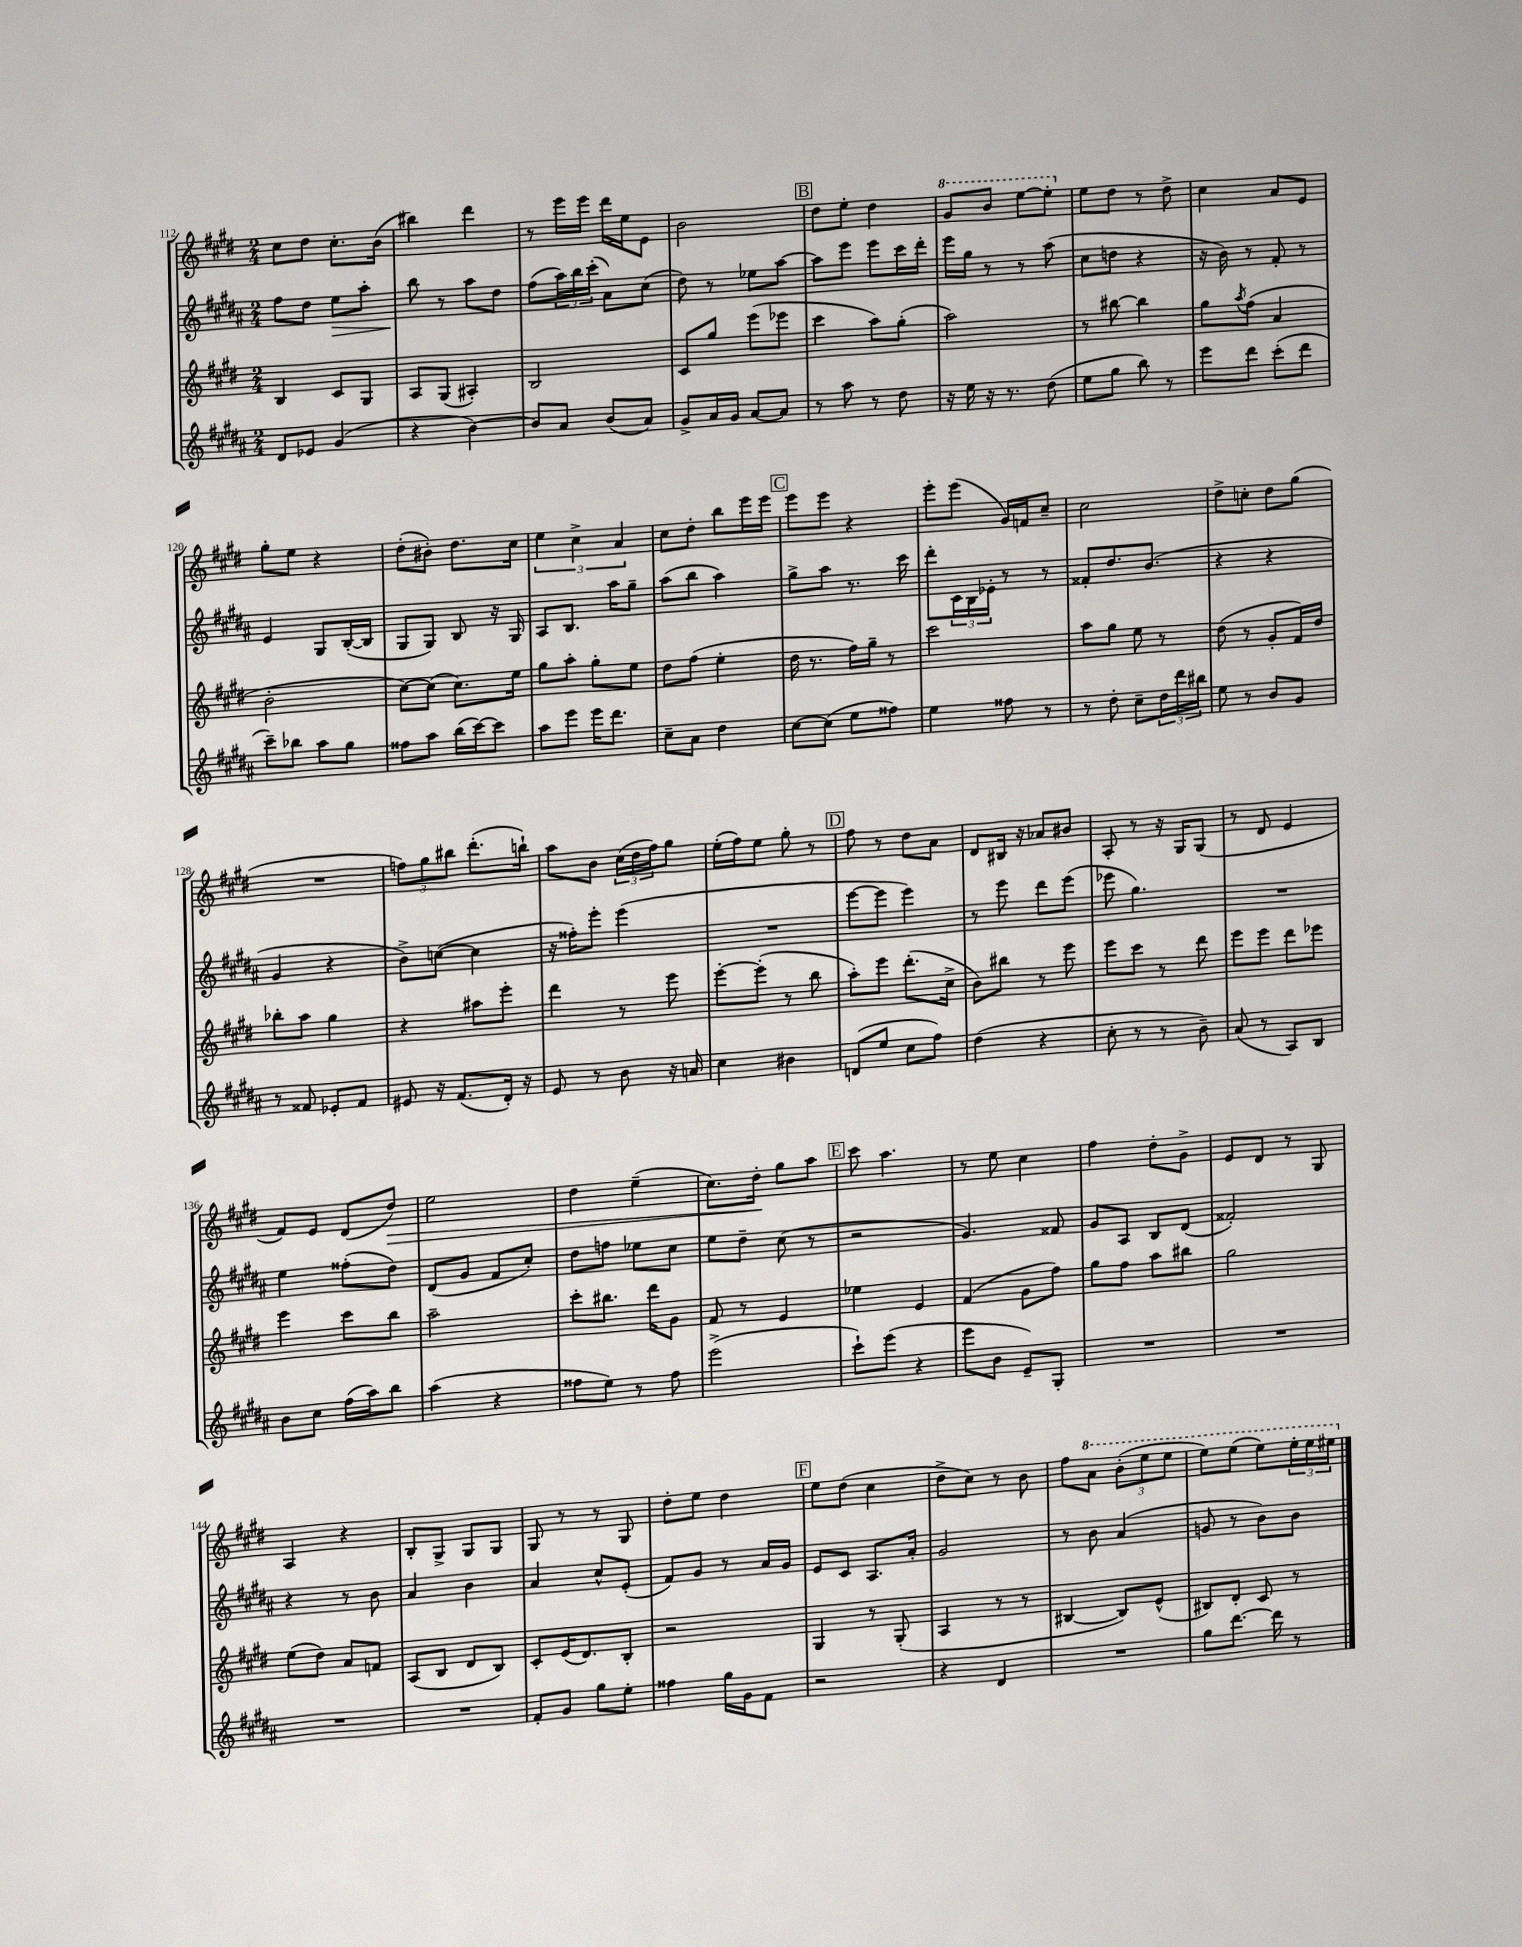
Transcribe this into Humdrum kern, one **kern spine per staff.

**kern	**kern	**kern	**kern
*staff4	*staff3	*staff2	*staff1
*clefG2	*clefG2	*clefG2	*clefG2
*k[f#c#g#d#a#]	*k[f#c#g#d#]	*k[f#c#g#d#a#]	*k[f#c#g#d#]
*M2/4	*M2/4	*M2/4	*M2/4
8d#/L	4B/	8ff#\L	8cc#\L
8e-/J	.	8dd#\J	8dd#\J
(4g#/	8c#/L	8ee\L	8.cc#'\L
.	8G#/J	8aa#'\J	.
.	.	.	(16b\Jk
=	=	=	=
4r	8A/L	8bb\	4bb#\)
.	(8G#/J	8r	.
[4b\)	4A#'/)	8aa#\L	4ddd#\
.	.	8dd#\J	.
=	=	=	=
8b/]L	2B/	(8ff#\L	8r
8a#/J	.	24aa#\L)	16eee\LL
.	.	24bb\	.
.	.	.	16eee\JJ
.	.	(24ccc#'\JJ	.
(8b/L	.	8a#\L)	16ddd#\LL
.	.	.	16ee\J
8a#/J)	.	(8cc#\J	8e\J
=	=	=	=
8g#^/L	8c#/L	8dd#\)	2b\
16a#/L	8gg#/J	8r	.
16g#/JJ	.	.	.
[8a#/L	(8eee\L	8ee-\L	.
8a#/]J	8eee-\J	[8aa#\J	.
=	=	=	=
8r	4ccc#\	8aa#\]L	8dd#\L
8aa#\	.	8eee\J	8ee'\J
8r	8aa\L)	8eee\L	4dd#\
8dd#\	(8gg#'\J	16ccc#\L	.
.	.	16ddd#'\JJ	.
=	=	=	=
16r	2aa\)	16eee\LL	8gg#/L
16ee\	.	16gg#\JJ	.
16r	.	8r	8bb/J
8.r	.	.	.
.	.	8r	[8eee\L
(8dd#\	.	(8aa#\	8eee'\]J
=	=	=	=
8ee\L	8r	8cc#\L	8ee\L
8gg#\J	[8bb#\	8dd\J	8dd#\J
8bb\)	4bb#\]	4r	8r
8r	.	.	8dd#^\
=	=	=	=
8eee\L	8gg#\L	16r	4cc#\
.	.	16b\)	.
.	8qaa/	.	.
8ddd#\J	(8ff#\J	8r	.
(8ccc#'\L	4a/	8f#'/	8a/L
8ddd#\J	.	8r	8e/J
=	=	=	=
8ccc#~\L)	2b'\	4e/	8gg#'\L
8bb-\J	.	.	8ee\J
8aa#\L	.	8G#/L	4r
8gg#\J	.	([16B'/L	.
.	.	16B/]JJ	.
=	=	=	=
8ff##\L	[8cc#\L)	8G#/L	(8dd#'\L
8aa#\J	(8cc#\]J	8G#/J)	8b#'\J)
(16bb\LL	8.cc#\L)	8B/	8.dd#\L
[16ccc#\J)	.	.	.
8ccc#\]J	.	16r	.
.	16ee\Jk	16G#/	16cc#\Jk
=	=	=	=
8aa#\L	8gg#\L	8A#/L	6ee\
8eee\J	8aa'\J	8.B/J	.
.	.	.	6cc#^\
16eee\LK	8gg#'\L	.	.
8.ddd#\J	.	16aa#\LK	.
.	.	.	6a/
.	8ee\J	8gg#~\J	.
=	=	=	=
8cc#~\L	8dd#\L	(8aa#\L	8cc#\L
8a#\J	(8ff#\J	8bb\J	8dd#'\J
4dd#\	4ee'\	4aa#\)	8bb\L
.	.	.	16eee\L
.	.	.	16eee\JJ
=	=	=	=
[8cc#\L	16dd#\	8gg#^\L	8eee\L
.	8.r	.	.
(8cc#\]J	.	8aa#\J	8eee\J
8ee\L	16ff#\LL)	8.r	4r
.	16gg#~\JJ	.	.
8ff##\J)	8r	.	.
.	.	16ccc#\	.
=	=	=	=
4ee\	2ccc#\	8ddd#'\L	8eee'\L
.	.	24c#\L	(8eee\J
.	.	24B\	.
.	.	24e-'\JJ	.
8ff##\	.	8r	16g#/LL)
.	.	.	16f/J
8r	.	8r	8cc#~/J
=	=	=	=
8r	8aa\L	8f##'/L	2cc#\
8dd#'\	8gg#\J	8.dd#/	.
8cc#~\L	8ee\	.	.
.	.	(8.b/J	.
24dd#\L	8r	.	.
24ddd#\	.	.	.
24bb#\JJ	.	.	.
=	=	=	=
8ee\	(8dd#\	4r	8dd#^\L
8r	8r	.	8cc'\J
8b/L	8g#'/L	4r	8dd#\L
8g#/J	16f#/L)	.	(8gg#\J
.	16dd#/JJ	.	.
=	=	=	=
8r	8bb-'\L	4g#/	2r
8f##/	8aa\J	.	.
8e-'/L	4gg#\	4r	.
8f##/J	.	.	.
=	=	=	=
8e#/	4r	8b^\L)	12ff\L)
.	.	.	12gg#\
16r	.	([8cc\J	.
.	.	.	12bb#\J
(8.f#/L	.	.	.
.	8aa#\L	4cc\]	(8.ddd#'\L
16d#'/Jk)	8eee'\J	.	.
16r	.	.	16bb`\Jk)
=	=	=	=
8e/	4ddd#\	16r	8aa\L
.	.	16ff##'\LK)	.
8r	.	8eee'\J	8b\J
8b\	8r	(4eee\	(24cc#\LL
.	.	.	24dd#\
.	.	.	24ff#\J)
16r	8eee\	.	8gg#\J
16a/	.	.	.
=	=	=	=
4cc#\	[8eee'\L	2r	(16ee'\LL
.	.	.	16ff#\J)
.	(8eee'\]J	.	8ee\J
4b#\	8r	.	8gg#'\
.	8bb\	.	8r
=	=	=	=
(8d/L	8aa'\L)	[8eee\L	8ff#\
8ee/J	8eee\J	8eee\]J	8r
8cc#\L	(8.ddd#'\L	4eee\)	8dd#\L
8ff#\J)	.	.	8a\J
.	16cc#^\Jk	.	.
=	=	=	=
(4dd#\	8b\L)	8r	8d#/L
.	8bb#\J	8eee\	16B#/Jk
.	.	.	16r
4r	8r	8ddd#\L	8a-/L
.	8eee\	(8eee\J	8b#/J
=	=	=	=
8cc#'\	8eee\L	8eee-\	8A'/
8r	8ccc#\J	4.gg#\)	8r
8r	8r	.	16r
.	.	.	16G#/LK
8b~\)	8ddd#\	.	(8G#/J
=	=	=	=
(8a#/	8eee\L	2r	8r
8r	8eee\J	.	8d#/
8A#/L)	8ddd#\L	.	4e/
8B/J	8eee-\J	.	.
=	=	=	=
8b\L	4eee\	4ee\	8f#/L)
8cc#\J	.	.	8e/J
(16ff#\LL	8ccc#\L	(8ff##'\L	(8d#/L
16aa#\J)	.	.	.
8bb\J	8bb\J	8dd#\J)	8dd#/J)
=	=	=	=
(4aa#\	2aa~\	(8d#/L	2ee\
.	.	8g#/J	.
4r	.	8f#/L	.
.	.	8cc#'/J)	.
=	=	=	=
8ff##\L	8ccc#'\L	8dd#\L	4dd#\
8ee\J)	8.bb#\J	8ff\J	.
8r	.	8ee-\L	(4ee~\
.	16ddd#\LK	.	.
8ff##\	8g#\J	8cc#\J	.
=	=	=	=
(2eee^\	8f#/	8ee\L	8.cc#\L)
.	8r	8dd#~\J	.
.	.	.	16dd#'\Jk
.	4e/	(8cc#\	8gg#\L
.	.	8r	8aa\J
=	=	=	=
8ccc#`\L)	4ee-\	2r	8ccc#\
(8eee\J	.	.	4.aa\
4r	4e/	.	.
=	=	=	=
8eee\L	(4f#/	4.g#/)	8r
8b\J	.	.	8ee\
8e~/L)	8g#\L	.	4cc#\
8G#'/J	8ff#\J)	8f##/	.
=	=	=	=
2r	8gg#\L	8g#/L	4ff#\
.	8ff#\J	8A#/J	.
.	8aa\L	8B/L	8dd#'\L
.	8bb#\J	(8d#/J	8g#^\J
=	=	=	=
2r	2gg#\	2f##'/)	8e/L
.	.	.	8d#/J
.	.	.	8r
.	.	.	8G#/
=	=	=	=
2r	(8ee\L	4r	4A/
.	8dd#\J)	.	.
.	8a/L	8r	4r
.	8f/J	8b\	.
=	=	=	=
2r	(8A/L	4a#/	8B'/L
.	8B/J	.	8G#^/J
.	8d#/L	4b\	8G#/L
.	8B/J)	.	8G#/J
=	=	=	=
8f#'/L	8c#'/L	4a#/	8G#/
8g#/J	(16e/K	.	8r
.	8.d#/)	.	.
8gg#\L	.	8cc#^^/L	8r
8ee'\J	8B'/J	(8e'/J	8G#/
=	=	=	=
4ff##\	2r	8f#/L)	8dd#'\L
.	.	8g#/J	8ee\J
16gg#\LL	.	8r	4dd#\
16g#\J	.	.	.
8f#\J	.	16a#/LL	.
.	.	16g#/JJ	.
=	=	=	=
2r	4G#/	8e/L	8ee\L
.	.	8c#/J	(8dd#\J
.	8r	8.A#/L	4cc#\
.	(8G#'/	.	.
.	.	16a#'/Jk	.
=	=	=	=
4r	4A/	2g#/	8dd#^\L
.	.	.	8cc#\J)
4d#/	8r	.	8r
.	8r	.	8b\
=	=	=	=
2r	[4B#/	8r	8ff#\L
.	.	8b\	8aa\J
.	8B#/]L)	(4a#/	(12bb'\L
.	.	.	12eee\
.	(8e^^/J	.	.
.	.	.	12eee\J
=	=	=	=
8gg#\L	8B#/L)	8g/	8eee\L)
[8.ddd#\J	8d#'/J	8r	(8eee\J
.	8c#/	8b\L)	8eee\L)
16ddd#\]	.	.	.
8r	8r	8b\J	24eee'\L
.	.	.	24eee\
.	.	.	24eee#\JJ
==	==	==	==
*-	*-	*-	*-
